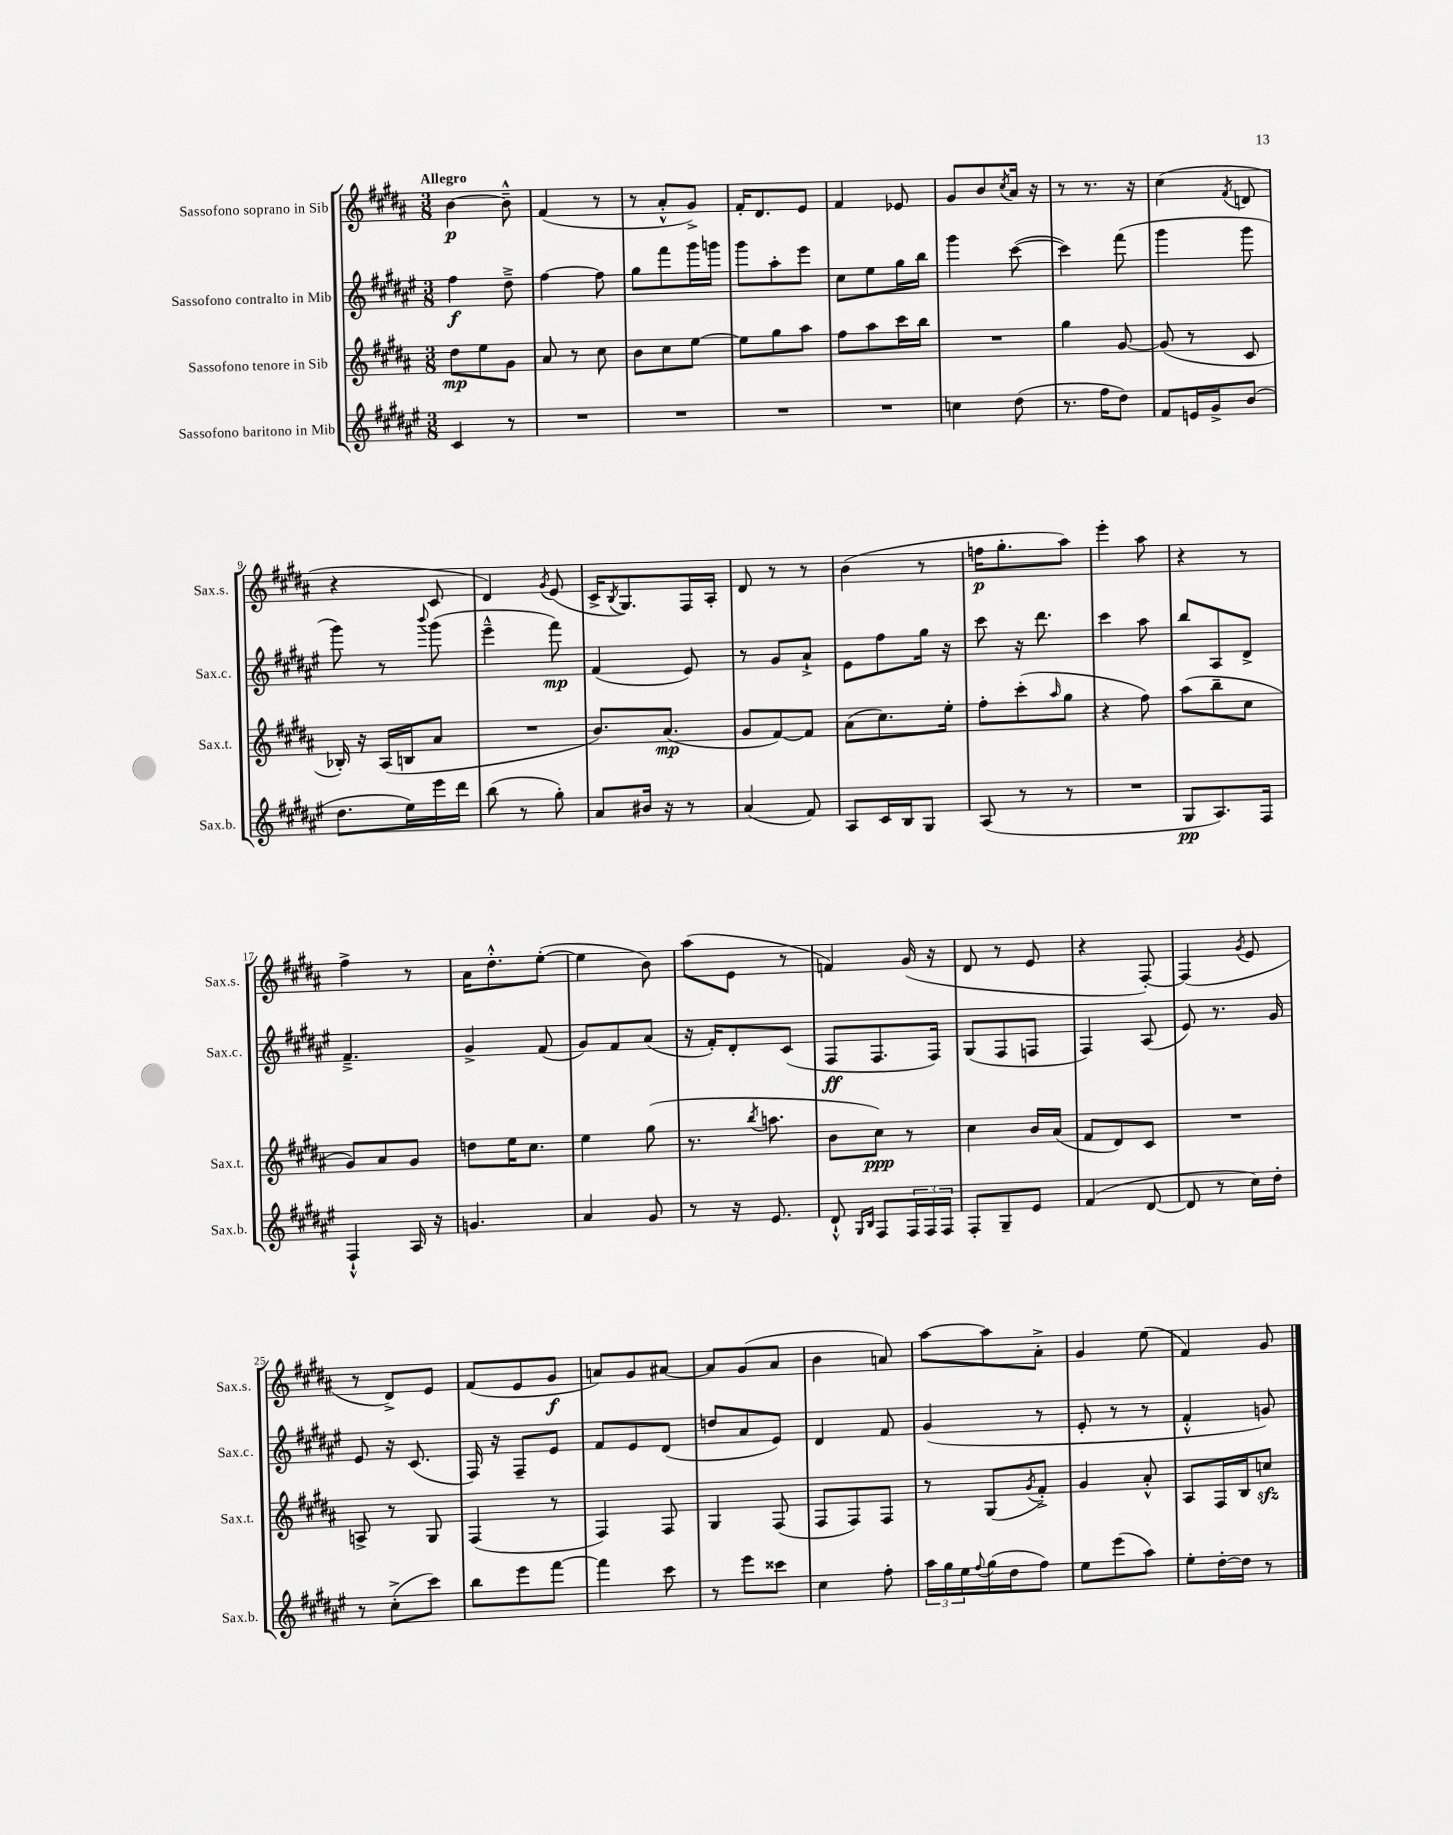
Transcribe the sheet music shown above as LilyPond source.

<<
\new StaffGroup <<
\new Staff = "s0" \with { instrumentName = "Sassofono soprano in Sib" shortInstrumentName = "Sax.s." } {
    \clef treble \key b \major \numericTimeSignature \time 3/8 \tempo "Allegro"
    b'4~\p b'8---^ |
    fis'4( r8 |
    r8 ais'8-.-^ gis'8->) |
    fis'16-. dis'8. e'8 |
    fis'4 ees'8 |
    gis'8 b'8 \acciaccatura { cis''8 } ais'16 r16 |
    r8 r8. r16 |
    cis''4( \acciaccatura { fis'8 } d'8 |
    r4 cis'8 |
    dis'4) \acciaccatura { gis'8 } e'8( |
    cis'16-> \acciaccatura { b8 } gis8.) fis16 ais16-. |
    dis'8 r8 r8 |
    b'4( r8 |
    f''16\p gis''8.-. ais''8) |
    e'''4-. ais''8 |
    r4 r8 |
    fis''4-> r8 |
    ais'16 dis''8.-.-^ e''8~-.( |
    e''4 b'8) |
    ais''8( e'8 r8 |
    f'4) gis'16( r16 |
    dis'8 r8 e'8 |
    r4 fis8~-.) |
    fis4( \acciaccatura { gis'8 } e'8 |
    r8 dis'8->) e'8 |
    fis'8( e'8 gis'8\f |
    a'8) gis'8 ais'8~ |
    ais'8 gis'8( ais'8 |
    b'4 a'8) |
    ais''8~ ais''8 ais'8-.-> |
    gis'4 e''8( |
    fis'4) gis'8 \bar "|." |
}
\new Staff = "s1" \with { instrumentName = "Sassofono contralto in Mib" shortInstrumentName = "Sax.c." } {
    \clef treble \key fis \major \numericTimeSignature \time 3/8
    fis''4\f dis''8---> |
    fis''4~ fis''8 |
    gis''8 fis'''8 gis'''16 g'''16 |
    gis'''8 ais''8-. eis'''8 |
    cis''8 eis''8 gis''16 b''16 |
    gis'''4 cis'''8~( |
    cis'''4) fis'''8( |
    gis'''4 gis'''8 |
    gis'''8) r8 \appoggiatura { b'''8 } gis'''8( |
    eis'''4---^ fis'''8\mp) |
    fis'4( eis'8) |
    r8 gis'8 ais'8-!-> |
    eis'8 fis''8 gis''16 r16 |
    cis'''8 r16 dis'''8. |
    cis'''4 ais''8 |
    b''8 ais8 dis'8-> |
    fis'4.---> |
    gis'4-> fis'8( |
    gis'8) fis'8 ais'8( |
    r16 fis'16-.) dis'8-. cis'8( |
    fis8\ff fis8. fis16) |
    gis8( fis8 f8 |
    fis4) ais8( |
    eis'8) r8. gis'16 |
    eis'8 r16 cis'8.( |
    fis16) r16 fis8-- eis'8 |
    fis'8 eis'8 dis'8( |
    d''8 ais'8 eis'8) |
    dis'4 fis'8 |
    gis'4( r8 |
    eis'8-. r8 r8 |
    fis'4-.-^ g'8) \bar "|." |
}
\new Staff = "s2" \with { instrumentName = "Sassofono tenore in Sib" shortInstrumentName = "Sax.t." } {
    \clef treble \key b \major \numericTimeSignature \time 3/8
    dis''8\mp e''8 gis'8 |
    ais'8 r8 cis''8 |
    b'8 cis''8 e''8~ |
    e''8 gis''8 ais''8 |
    fis''8 ais''8 cis'''16 b''16 |
    R4. |
    gis''4 gis'8~ |
    gis'8( r8 cis'8 |
    bes16-.) r16 ais16( b16 ais'8 |
    R4. |
    b'8.) ais'8.\mp( |
    gis'8 fis'8~) fis'8 |
    ais'8( cis''8.) e''16-. |
    fis''8-. cis'''8-.( \grace { ais''16 } gis''8 |
    r4 fis''8) |
    ais''8( b''8-- cis''8 |
    gis'8) ais'8 gis'8 |
    d''8 e''16 cis''8. |
    e''4 gis''8( |
    r8. \acciaccatura { b''8 } a''8. |
    b'8 cis''8\ppp) r8 |
    cis''4 b'16 ais'16( |
    fis'8 dis'8) cis'8 |
    R4. |
    a8-> r8 gis8 |
    fis4( r8 |
    fis4) fis8 |
    gis4 fis8( |
    fis8 fis8) fis8 |
    r8 gis8( \acciaccatura { gis'8 } fis'8-.->) |
    gis'4 ais'8-.-^ |
    ais8 fis16 b16 c''8\sfz \bar "|." |
}
\new Staff = "s3" \with { instrumentName = "Sassofono baritono in Mib" shortInstrumentName = "Sax.b." } {
    \clef treble \key fis \major \numericTimeSignature \time 3/8
    cis'4 r8 |
    R4. |
    R4. |
    R4. |
    R4. |
    c''4 dis''8( |
    r8. fis''16 dis''8) |
    fis'8 e'16 gis'16-> b'8( |
    dis''8. eis''16) eis'''16 dis'''16 |
    b''8( r8 gis''8-.) |
    ais'8 bis'16 r16 r8 |
    ais'4( fis'8) |
    ais8 cis'16 b16 gis8 |
    ais8( r8 r8 |
    R4. |
    gis8\pp ais8.) fis16 |
    fis4-!-^ ais16 r16 |
    g'4. |
    ais'4 gis'8 |
    r8 r16 eis'8. |
    dis'8-!-^ \grace { gis16 b16 } fis8 \tuplet 3/2 { fis16 fis16 fis16 } |
    fis8-. gis8-- eis'8 |
    fis'4( dis'8~ |
    dis'8 r8 cis''16) dis''16-. |
    r8 cis''8-.->( cis'''8) |
    b''8 eis'''8 fis'''8~ |
    fis'''4 cis'''8 |
    r8 eis'''8 cisis'''8 |
    cis''4 fis''8-. |
    \tuplet 3/2 { ais''16 gis''16 eis''16 } \appoggiatura { fis''8 } gis''16( dis''16 fis''8) |
    eis''8 eis'''8( ais''8) |
    eis''8-. dis''16~-. dis''16 r8 \bar "|." |
}
>>
>>
